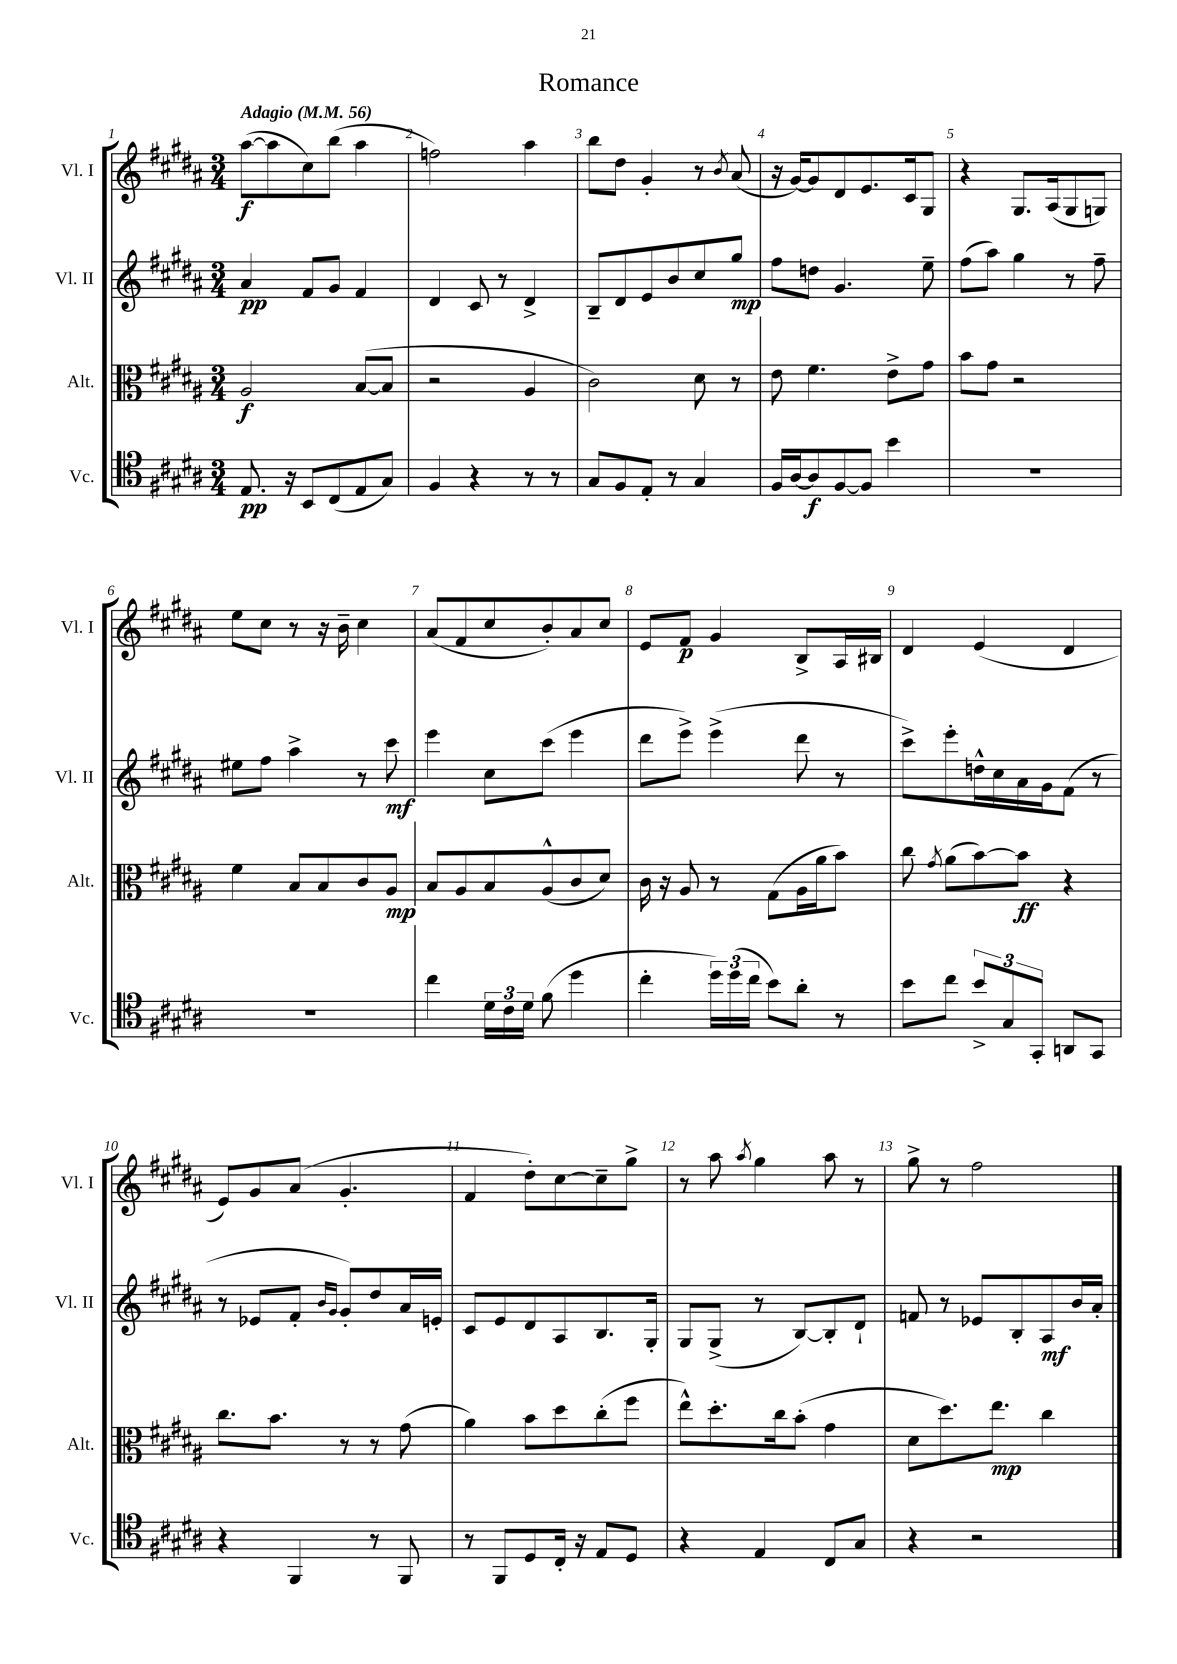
\header { title = "Romance" }
<<
\new StaffGroup <<
\new Staff = "s0" \with { instrumentName = "Vl. I" shortInstrumentName = "Vl. I" } {
    \clef treble \key b \major \numericTimeSignature \time 3/4 \tempo "Adagio" 4 = 56
    \autoBeamOff ais''8[~\f( ais''8 cis''8) b''8]( ais''4 |
    f''2) ais''4 |
    b''8[ dis''8] gis'4-. r8 \acciaccatura { b'8 } ais'8( |
    r16 gis'16[~) gis'8 dis'8 e'8. cis'16 gis8] |
    r4 gis8.[ ais16( gis8 g8]) |
    e''8[ cis''8] r8 r16 b'16-- cis''4 |
    ais'8[( fis'8 cis''8 b'8-.) ais'8 cis''8] |
    e'8[ fis'8]\p gis'4 b8[-> ais16 bis16] |
    dis'4 e'4( dis'4 |
    e'8[) gis'8 ais'8]( gis'4.-. |
    fis'4 dis''8[-.) cis''8~ cis''8-- gis''8]-> |
    r8 ais''8 \acciaccatura { ais''8 } gis''4 ais''8 r8 |
    gis''8-> r8 fis''2 \bar "|." |
}
\new Staff = "s1" \with { instrumentName = "Vl. II" shortInstrumentName = "Vl. II" } {
    \clef treble \key b \major \numericTimeSignature \time 3/4
    \autoBeamOff ais'4\pp fis'8[ gis'8] fis'4 |
    dis'4 cis'8 r8 dis'4-> |
    b8[-- dis'8 e'8 b'8 cis''8 gis''8]\mp |
    fis''8[ d''8] gis'4. e''8-- |
    fis''8[( ais''8]) gis''4 r8 fis''8-- |
    eis''8[ fis''8] ais''4-> r8 cis'''8\mf |
    e'''4 cis''8[ cis'''8]( e'''4 |
    dis'''8[ e'''8]->) e'''4->( dis'''8 r8 |
    cis'''8[->) e'''8-. d''16-^ cis''16 ais'16 gis'16 fis'8]( r8 |
    r8 ees'8[ fis'8]-. \grace { b'16[ gis'16] } gis'8[-.) dis''8 ais'16 e'16]-. |
    cis'8[ e'8 dis'8 ais8 b8. gis16]-. |
    gis8[ gis8]->( r8 b8[~) b8-. dis'8]-! |
    f'8 r8 ees'8[ b8-. ais8\mf b'16 ais'16]-. \bar "|." |
}
\new Staff = "s2" \with { instrumentName = "Alt." shortInstrumentName = "Alt." } {
    \clef alto \key b \major \numericTimeSignature \time 3/4
    \autoBeamOff ais2\f b8[~( b8] |
    r2 ais4 |
    cis'2) dis'8 r8 |
    e'8 fis'4. e'8[-> gis'8] |
    b'8[ gis'8] r2 |
    fis'4 b8[ b8 cis'8 ais8]\mp |
    b8[ ais8 b8 ais8-^( cis'8 dis'8]) |
    cis'16 r16 ais8 r8 gis8[( ais16 ais'16 b'8]) |
    cis''8 \acciaccatura { gis'8 } ais'8[( b'8~) b'8]\ff r4 |
    cis''8.[ b'8.] r8 r8 gis'8( |
    ais'4) b'8[ dis''8 cis''8-.( fis''8] |
    e''8[-^) dis''8.-. cis''16 b'8]-.( gis'4 |
    dis'8[ dis''8.) e''8.]\mp cis''4 \bar "|." |
}
\new Staff = "s3" \with { instrumentName = "Vc." shortInstrumentName = "Vc." } {
    \clef tenor \key b \major \numericTimeSignature \time 3/4
    \autoBeamOff e8.\pp r16 b,8[ cis8( e8 gis8]) |
    fis4 r4 r8 r8 |
    gis8[ fis8 e8]-. r8 gis4 |
    fis16[ ais16~ ais8\f fis8~ fis8] b'4 |
    R2. |
    R2. |
    cis''4 \tuplet 3/2 { dis'16[ cis'16 dis'16] } fis'8( dis''4 |
    cis''4-. \tuplet 3/2 { dis''16[) dis''16( cis''16] } b'8[) ais'8]-. r8 |
    b'8[ cis''8] \tuplet 3/2 { b'8[-> gis8 gis,8]-. } a,8[ gis,8] |
    r4 fis,4 r8 fis,8 |
    r8 fis,8[ dis8 cis16]-. r16 e8[ dis8] |
    r4 e4 cis8[ gis8] |
    r4 r2 \bar "|." |
}
>>
>>
\layout { \context { \Score \override BarNumber.break-visibility = ##(#f #t #t) barNumberVisibility = #all-bar-numbers-visible } }
